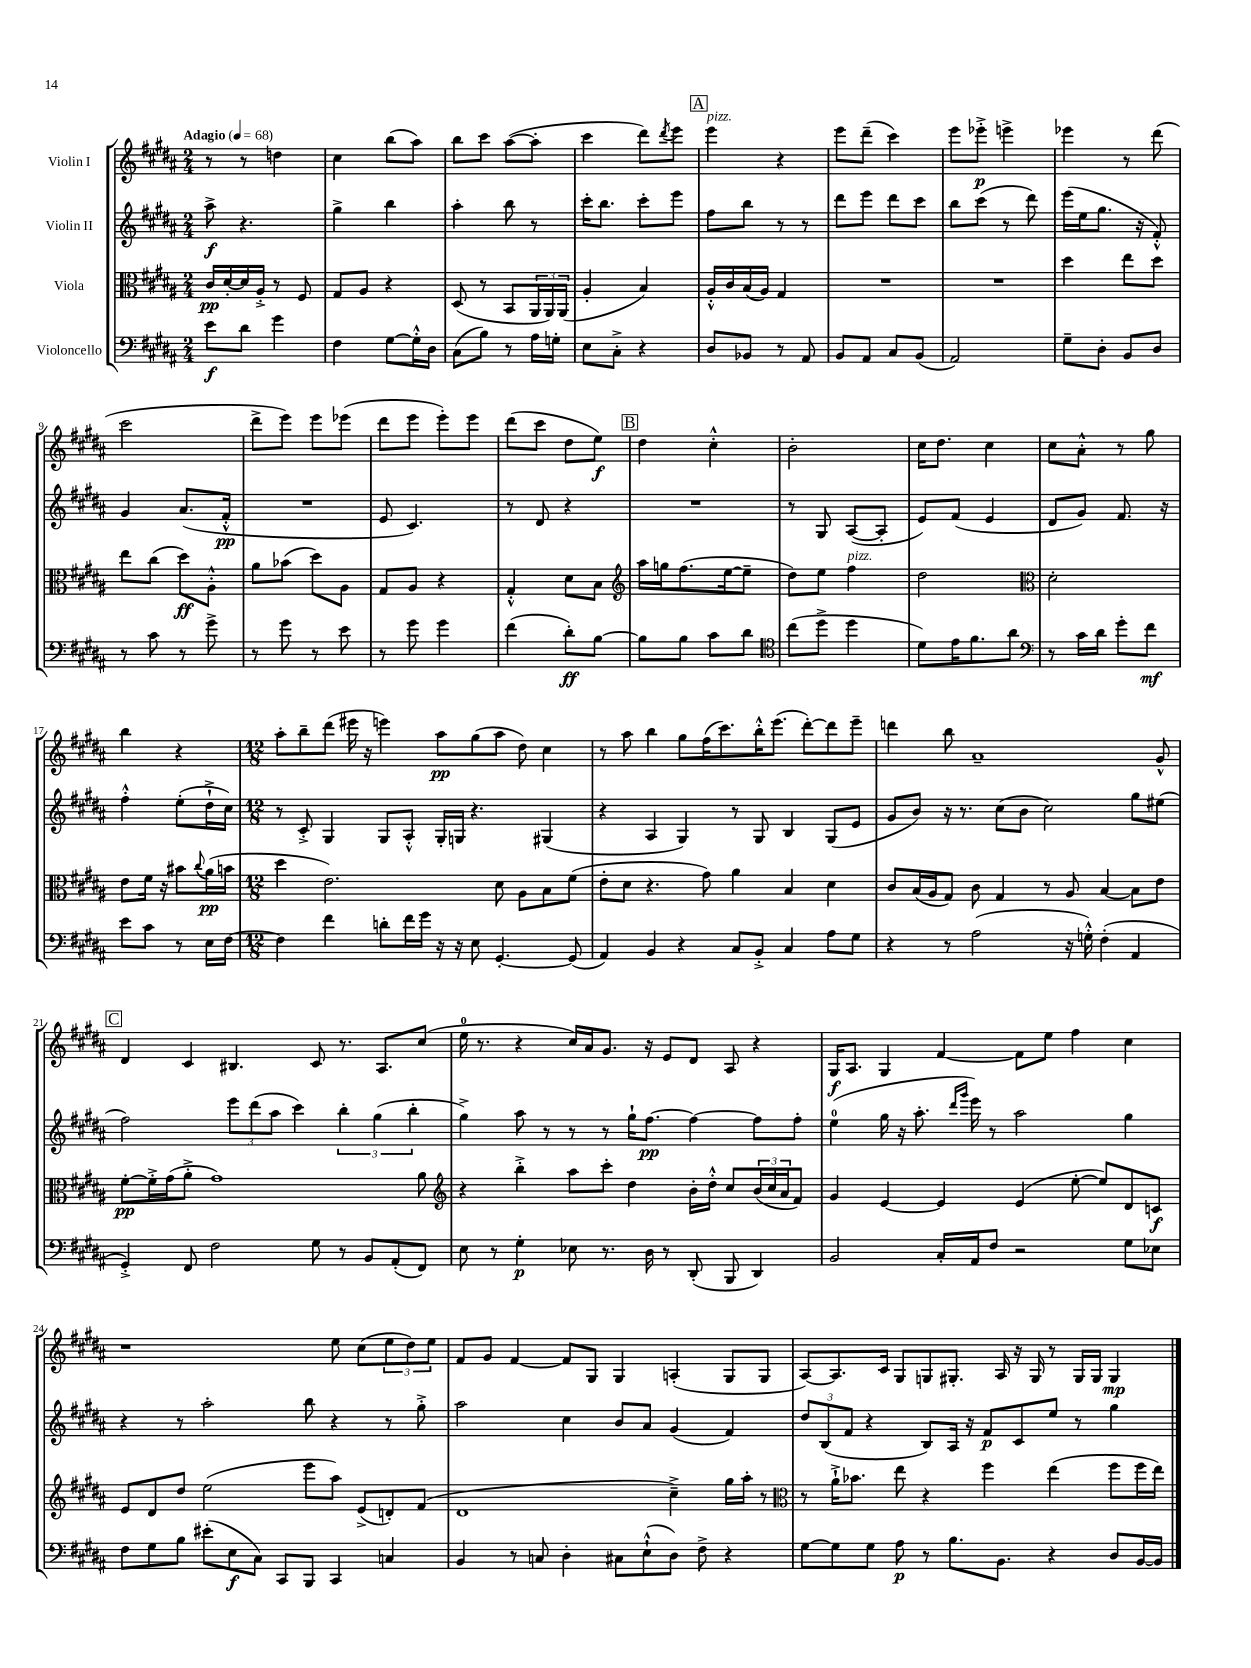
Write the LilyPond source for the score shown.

<<
\new StaffGroup <<
\new Staff = "s0" \with { instrumentName = "Violin I" } {
    \clef treble \key b \major \numericTimeSignature \time 2/4 \tempo "Adagio" 4 = 68
    r8 r8 d''4 |
    cis''4 b''8( ais''8) |
    b''8 cis'''8 ais''8~( ais''8-. |
    cis'''4 dis'''8) \acciaccatura { dis'''8 } e'''8 |
    \mark \markup { \box "A" } e'''4^\markup { \italic "pizz." } r4 |
    e'''8 dis'''8--( cis'''4) |
    e'''8 ees'''8-.->\p e'''4-> |
    ees'''4 r8 dis'''8( |
    cis'''2 |
    dis'''8-> e'''8) e'''8 ees'''8( |
    dis'''8 e'''8 e'''8-.) e'''8 |
    dis'''8( cis'''8 dis''8 e''8\f) |
    \mark \markup { \box "B" } dis''4 cis''4-.-^ |
    b'2-. |
    cis''16 dis''8. cis''4 |
    cis''8 ais'8-.-^ r8 gis''8 |
    b''4 r4 |
    \numericTimeSignature \time 12/8 ais''8-. b''8-- dis'''8( eis'''16 r16 e'''4) ais''8\pp gis''8( ais''8 dis''8) cis''4 |
    r8 ais''8 b''4 gis''8 fis''16( cis'''8.) b''16-.-^ e'''8.( dis'''8~-.) dis'''8 e'''8-- |
    d'''4 b''8 ais'1-- gis'8-^ |
    \mark \markup { \box "C" } dis'4 cis'4 bis4. cis'8 r8. ais8. cis''8( |
    e''16-0 r8. r4 cis''16) ais'16 gis'8. r16 e'8 dis'8 ais8 r4 |
    gis16\f ais8. gis4 fis'4~ fis'8 e''8 fis''4 cis''4 |
    r1 e''8 cis''8( \tuplet 3/2 { e''8 dis''8) e''8 } |
    fis'8 gis'8 fis'4~ fis'8 gis8 gis4 a4-.( gis8 gis8 |
    ais8~) ais8. cis'16 gis8 g8 gis8.-. ais16 r16 gis16 r8 gis16 gis16 gis4\mp \bar "|." |
}
\new Staff = "s1" \with { instrumentName = "Violin II" } {
    \clef treble \key b \major \numericTimeSignature \time 2/4
    ais''8->\f r4. |
    gis''4-> b''4 |
    ais''4-. b''8 r8 |
    cis'''16-. b''8. cis'''8-. e'''8 |
    \mark \markup { \box "A" } fis''8 b''8 r8 r8 |
    dis'''8 e'''8 dis'''8 cis'''8 |
    b''8 cis'''8( r8 dis'''8) |
    e'''16( e''16 gis''8. r16 fis'8-.-^) |
    gis'4 ais'8.( fis'16-.-^\pp |
    R2 |
    e'8 cis'4.) |
    r8 dis'8 r4 |
    \mark \markup { \box "B" } R2 |
    r8 gis8 ais8~( ais8-. |
    e'8) fis'8( e'4 |
    dis'8 gis'8) fis'8. r16 |
    fis''4-.-^ e''8-.( dis''16-!-> cis''16) |
    \numericTimeSignature \time 12/8 r8 cis'8-.-> gis4 gis8 ais8-.-^ gis16-. g16 r4. gis4( |
    r4 ais4 gis4) r8 gis8 b4 gis8( e'8 |
    gis'8 b'8) r16 r8. cis''8( b'8 cis''2) gis''8 eis''8( |
    \mark \markup { \box "C" } fis''2) \tuplet 3/2 { e'''8 dis'''8( ais''8 } cis'''4) \tuplet 3/2 { b''4-. gis''4( b''4-. } |
    gis''4->) ais''8 r8 r8 r8 gis''16-! fis''8.~\pp fis''4~ fis''8 fis''8-. |
    e''4-0( gis''16 r16 ais''8.-. \grace { dis'''16 gis'''16 } e'''16) r8 ais''2 gis''4 |
    r4 r8 ais''2-. b''8 r4 r8 gis''8-.-> |
    ais''2 cis''4 b'8 ais'8 gis'4( fis'4) |
    \tuplet 3/2 { dis''8 b8( fis'8 } r4 b8) ais16 r16 fis'8\p cis'8 e''8 r8 gis''4 \bar "|." |
}
\new Staff = "s2" \with { instrumentName = "Viola" } {
    \clef alto \key b \major \numericTimeSignature \time 2/4
    cis'16\pp dis'16~-. dis'16 ais16-.-> r8 fis8 |
    gis8 ais8 r4 |
    dis8( r8 b,8 \tuplet 3/2 { ais,16 ais,16) ais,16( } |
    ais4-. b4) |
    \mark \markup { \box "A" } ais16-.-^ cis'16 b16( ais16) gis4 |
    R2 |
    R2 |
    dis''4 e''8 dis''8 |
    e''8 cis''8( dis''8\ff) ais8-.-^ |
    ais'8 bes'8( dis''8) ais8 |
    gis8 ais8 r4 |
    gis4-.-^ dis'8 b8 |
    \mark \markup { \box "B" } \clef treble ais''16 g''16 fis''8.( e''16~ e''8-- |
    dis''8) e''8 fis''4^\markup { \italic "pizz." } |
    dis''2 |
    \clef alto dis'2-. |
    e'8 fis'16 r16 bis'8 \appoggiatura { cis''8 } ais'16\pp( b'16 |
    \numericTimeSignature \time 12/8 dis''4 e'2.) dis'8 ais8 b8 fis'8( |
    e'8-. dis'8 r4. gis'8) ais'4 b4 dis'4 |
    cis'8 b16( ais16 gis8) cis'8 gis4 r8 ais8 b4~ b8 e'8 |
    \mark \markup { \box "C" } fis'8~-.\pp fis'16-.-> gis'16( ais'8-.-> gis'1) ais'8 |
    \clef treble r4 b''4-.-> ais''8 cis'''8-. dis''4 b'16-. dis''16-.-^ cis''8 \tuplet 3/2 { b'16( cis''16 ais'16 } fis'8) |
    gis'4 e'4~ e'4 e'4( e''8~-. e''8) dis'8 c'8\f |
    e'8 dis'8 dis''8 e''2( e'''8 ais''8) e'8->( d'8-.) fis'8( |
    dis'1 cis''4--->) gis''16 ais''16-. r8 |
    \clef alto r8 ais'16-!-> bes'8. e''8 r4 fis''4 e''4( fis''8 fis''16 e''16) \bar "|." |
}
\new Staff = "s3" \with { instrumentName = "Violoncello" } {
    \clef bass \key b \major \numericTimeSignature \time 2/4
    e'8\f dis'8 gis'4 |
    fis4 gis8~ gis16-.-^ dis16 |
    cis8( b8) r8 ais16 g16-. |
    e8 cis8-.-> r4 |
    \mark \markup { \box "A" } dis8 bes,8 r8 ais,8 |
    b,8 ais,8 cis8 b,8( |
    ais,2) |
    gis8-- dis8-. b,8 dis8 |
    r8 cis'8 r8 gis'8-> |
    r8 gis'8 r8 e'8 |
    r8 gis'8 gis'4 |
    fis'4( dis'8-.\ff) b8~ |
    \mark \markup { \box "B" } b8 b8 cis'8 dis'8 |
    \clef tenor cis''8( dis''8-> dis''4 |
    dis'8) e'16 fis'8. ais'8 |
    \clef bass r8 cis'16 dis'16 gis'8-. fis'8\mf |
    e'8 cis'8 r8 e16 fis16~ |
    \numericTimeSignature \time 12/8 fis4 fis'4 d'8-. fis'16 gis'16 r16 r16 e8 gis,4.~-. gis,8( |
    ais,4) b,4 r4 cis8 b,8-.-> cis4 ais8 gis8 |
    r4 r8 ais2( r16 g16-.-^) fis4-.( ais,4 |
    \mark \markup { \box "C" } gis,4-.->) fis,8 fis2 gis8 r8 b,8 ais,8-.( fis,8) |
    e8 r8 gis4-.\p ees8 r8. dis16 r8 dis,8-.( b,,8 dis,4) |
    b,2 cis16-. ais,16 fis8 r2 gis8 ees8 |
    fis8 gis8 b8 eis'8-.( e8\f cis8) cis,8 b,,8 cis,4 c4 |
    b,4 r8 c8 dis4-. cis8 e8-!-^( dis8) fis8-> r4 |
    gis8~ gis8 gis8 ais8\p r8 b8. b,8. r4 dis8 b,16~ b,16 \bar "|." |
}
>>
>>
